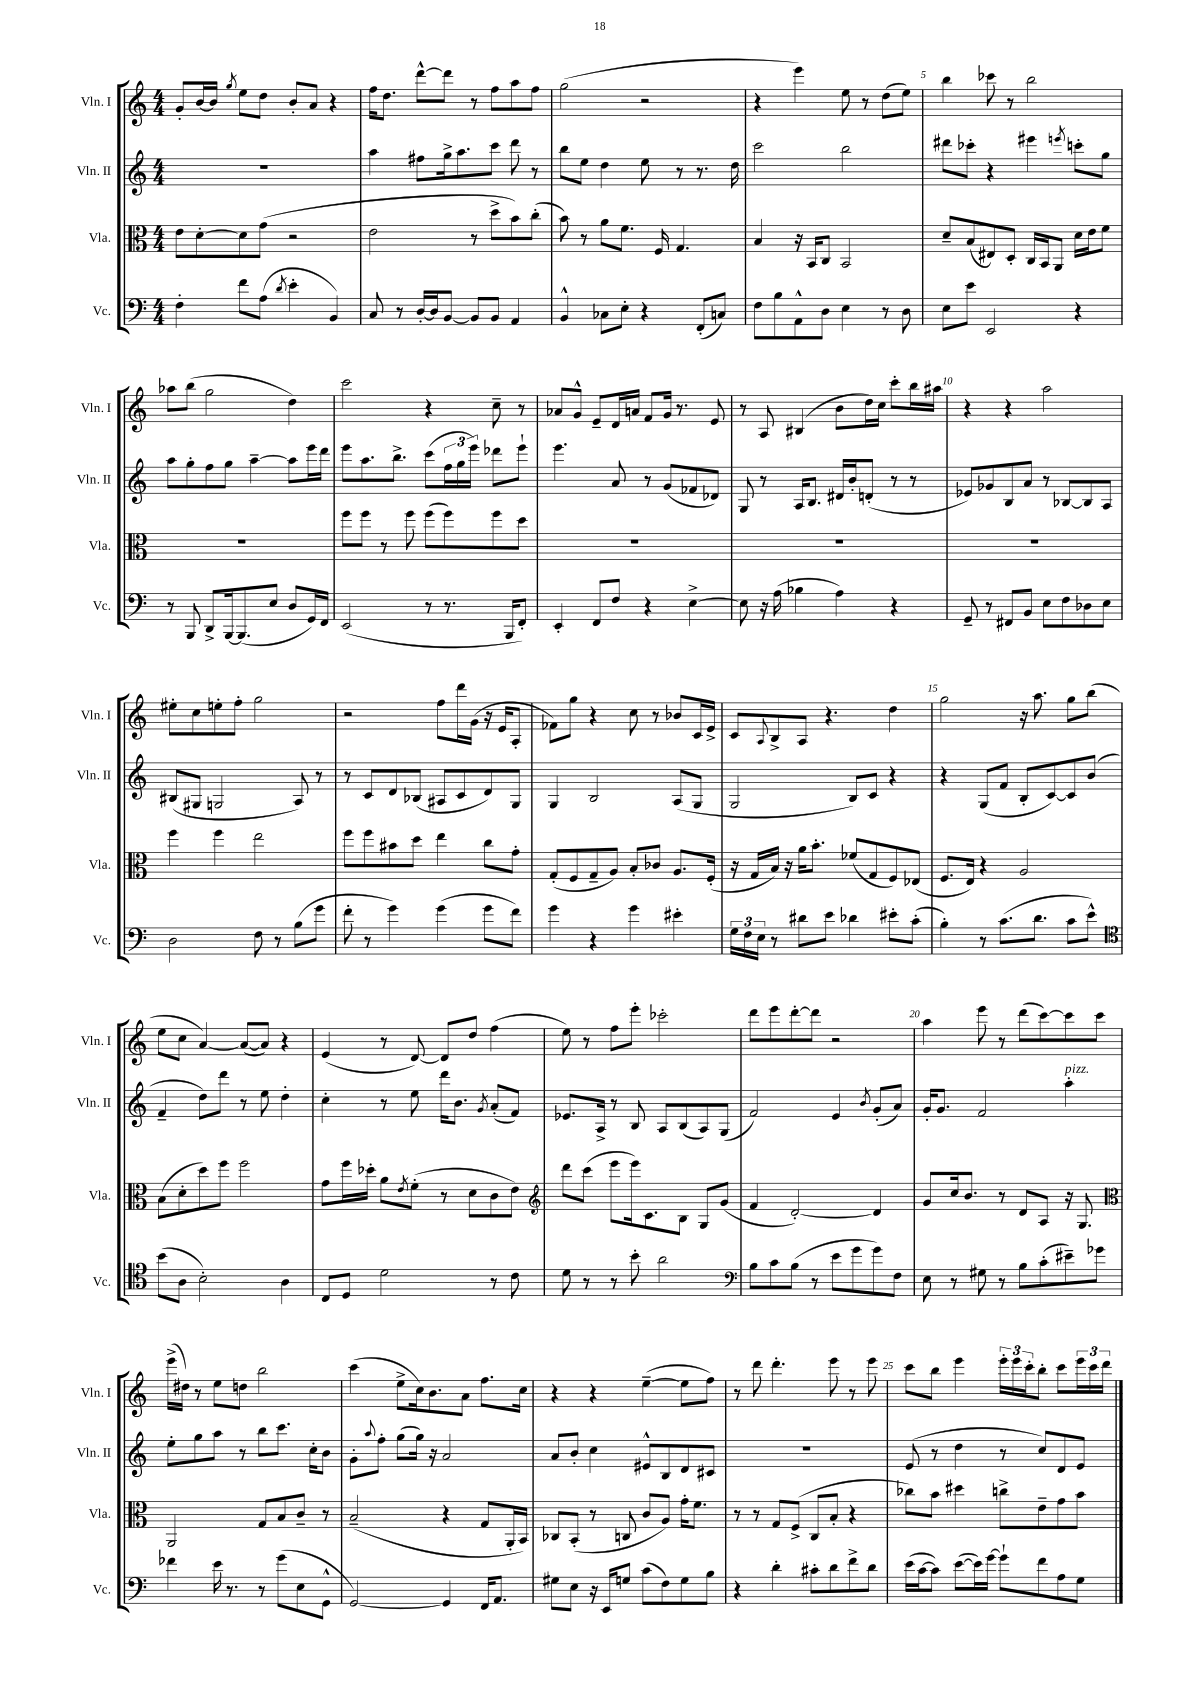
<<
\new StaffGroup <<
\new Staff = "s0" \with { instrumentName = "Vln. I" shortInstrumentName = "Vln. I" } {
    \clef treble \key c \major \numericTimeSignature \time 4/4
    g'8-. b'16~ b'16 \acciaccatura { g''8 } e''8 d''8 b'8-. a'8 r4 |
    f''16 d''8. d'''8~-^ d'''8 r8 f''8 a''8 f''8 |
    g''2( r2 |
    r4 e'''4) e''8 r8 d''8( e''8) |
    b''4 ces'''8 r8 b''2 |
    aes''8 b''8( g''2 d''4) |
    c'''2 r4 c''8-- r8 |
    aes'8 g'8-^ e'8-- d'16 a'16 f'8 g'16 r8. e'8 |
    r8 a8 bis4( b'8 d''16) c''16 c'''8-. b''16 ais''16 |
    r4 r4 a''2 |
    eis''8-. c''8 e''8-. f''8-. g''2 |
    r2 f''8 d'''16 g'16( r16 e'16 a8-. |
    fes'8) g''8 r4 c''8 r8 bes'8 c'16 e'16-> |
    c'8 \appoggiatura { a8 } b8-> a8 r4. d''4 |
    g''2 r16 a''8. g''8 b''8( |
    e''8 c''8 a'4~) a'8~( a'8) r4 |
    e'4( r8 d'8~) d'8 d''8 f''4( |
    e''8) r8 f''8 e'''8-. ces'''2-. |
    d'''8 e'''8 d'''8~-. d'''8 r2 |
    a''4 e'''8 r8 d'''8( c'''8~) c'''8 c'''8 |
    e'''16->( dis''16) r8 e''8 d''8 b''2 |
    c'''4( e''8-> c''16) b'8. a'8 f''8. c''16 |
    r4 r4 e''4~--( e''8 f''8) |
    r8 d'''8 d'''4.-. e'''8 r8 e'''8 |
    c'''8 b''8 e'''4 \tuplet 3/2 { e'''16-. e'''16 c'''16-. } b''8-. c'''8 \tuplet 3/2 { e'''16 c'''16 d'''16 } \bar "|." |
}
\new Staff = "s1" \with { instrumentName = "Vln. II" shortInstrumentName = "Vln. II" } {
    \clef treble \key c \major \numericTimeSignature \time 4/4
    R1 |
    a''4 fis''8 g''16-> a''8. c'''8 d'''8 r8 |
    b''8 e''8 d''4 e''8 r8 r8. d''16 |
    c'''2 b''2 |
    dis'''8 ces'''8-. r4 eis'''4 \acciaccatura { e'''8 } c'''8-. g''8 |
    a''8 g''8-. f''8 g''8 a''4~-- a''8 e'''16 d'''16 |
    e'''8 a''8. b''8.-> c'''8( \tuplet 3/2 { f''16 g''16 e'''16) } des'''8 e'''8-! |
    e'''4. a'8 r8 g'8( fes'8 des'8) |
    g8 r8 a16 b8. dis'16 b'16-. d'8-.( r8 r8 |
    ees'8) ges'8 b8 a'8 r8 bes8~ bes8 a8 |
    bis8( gis8 g2 a8) r8 |
    r8 c'8 d'8 bes8( ais8 c'8 d'8) g8 |
    g4 b2 a8( g8 |
    g2 b8) c'8 r4 |
    r4 g8( f'8 b8-. c'8~) c'8 b'8( |
    f'4-- d''8) d'''8 r8 e''8 d''4-. |
    c''4-. r8 e''8 d'''16 b'8. \acciaccatura { g'8 } a'8-.( f'8) |
    ees'8. a16-> r8 b8 a8 b8( a8) g8( |
    f'2) e'4 \acciaccatura { b'8 } g'8-.( a'8) |
    g'16-. g'8. f'2 a''4-.^\markup { \italic "pizz." } |
    e''8-. g''8 a''8 r8 b''8 c'''8. c''16-. b'8 |
    g'8-. \appoggiatura { a''8 } f''8-. g''8( g''16) r16 a'2 |
    a'8 b'8-. c''4 eis'8-^ b8 d'8 cis'8 |
    R1 |
    e'8( r8 d''4 r8 c''8) d'8 e'8 \bar "|." |
}
\new Staff = "s2" \with { instrumentName = "Vla." shortInstrumentName = "Vla." } {
    \clef alto \key c \major \numericTimeSignature \time 4/4
    e'8 d'8~-. d'8 g'8( r2 |
    e'2 r8 d''8-> b'8) c''8-.( |
    b'8) r8 a'8 f'8. f16 g4. |
    b4 r16 b,16 c8 b,2 |
    d'8-- b8( eis8) d8-. c16 b,16 a,8 d'16 e'16 f'8 |
    R1 |
    f''8 f''8 r8 f''8 f''8( f''8) f''8 d''8 |
    R1 |
    R1 |
    R1 |
    f''4 f''4 e''2 |
    f''8 f''8 bis'8 d''8 e''4 c''8 g'8-. |
    g8-.( f8 g8-- a8) b8-. ces'8 a8. f16-.( |
    r16 g16 b16) r16 a'16 b'8.-. fes'8( g8 f8) ees8( |
    f8. e16) r4 a2 |
    b8( d'8-. d''8) f''8 f''2 |
    g'8 f''16 des''16-. a'8 \acciaccatura { e'8 } f'8-.( r8 d'8 c'8 e'8) |
    \clef treble d'''8 c'''8( e'''8 e'''16) c'8. b8 g8 g'8( |
    f'4 d'2~-.) d'4 |
    g'8 c''16 b'8. r8 d'8 a8 r16 g8. |
    \clef alto a,2 g8 b8 c'8-- r8 |
    b2--( r4 g8 a,16-. b,16) |
    ces8 b,8-.( r8 c8 c'8 a8) g'16-. f'8. |
    r8 r8 g8 f8->( c8 b8-. r4 |
    ces''8) b'8 dis''4 c''8-> e'8-- g'8 b'8 \bar "|." |
}
\new Staff = "s3" \with { instrumentName = "Vc." shortInstrumentName = "Vc." } {
    \clef bass \key c \major \numericTimeSignature \time 4/4
    f4-. f'8 a8( \acciaccatura { d'8 } e'4-. b,4) |
    c8 r8 d16~-. d16 b,8~ b,8 b,8 a,4 |
    b,4-^ ces8 e8-. r4 f,8-.( c8) |
    f8 b8 a,8-^ d8 e4 r8 d8 |
    e8 e'8 e,2 r4 |
    r8 b,,8 d,8-> b,,16~ b,,8.( e8 d8 g,16) f,16 |
    e,2( r8 r8. b,,16 f,8-.) |
    e,4-. f,8 f8 r4 e4~-> |
    e8 r16 a16( bes4 a4) r4 |
    g,8-- r8 fis,8 b,8 e8 f8 des8 e8 |
    d2 f8 r8 b8( g'8 |
    f'8-. r8 g'4) g'4( g'8 f'8) |
    g'4 r4 g'4 eis'4-. |
    \tuplet 3/2 { g16 f16 e16 } r8 dis'8 e'8 des'4 eis'8-. c'8-.( |
    b4-.) r8 c'8.( d'8. c'8 e'8-^) |
    \clef tenor b'8( a8 b2-.) a4 |
    c8 d8 d'2 r8 c'8 |
    d'8 r8 r8 b'8-. a'2 |
    \clef bass b8 c'8 b8( r8 e'8 g'8 g'8) f8 |
    e8 r8 gis8 r8 b8 c'8-.( eis'8--) ges'8 |
    fes'4 e'16 r8. r8 g'8( e8 g,8-^ |
    g,2~) g,4 f,16 a,8. |
    gis8 e8 r16 e,16 g8 c'8( f8) g8 b8 |
    r4 d'4-. cis'8-. d'8 f'8-> d'8 |
    e'16( c'16~ c'8) e'8~( e'16) g'16~ g'8-! f'8 a8 g8 \bar "|." |
}
>>
>>
\layout { \context { \Score \override BarNumber.break-visibility = ##(#f #t #t) barNumberVisibility = #(every-nth-bar-number-visible 5) } }
